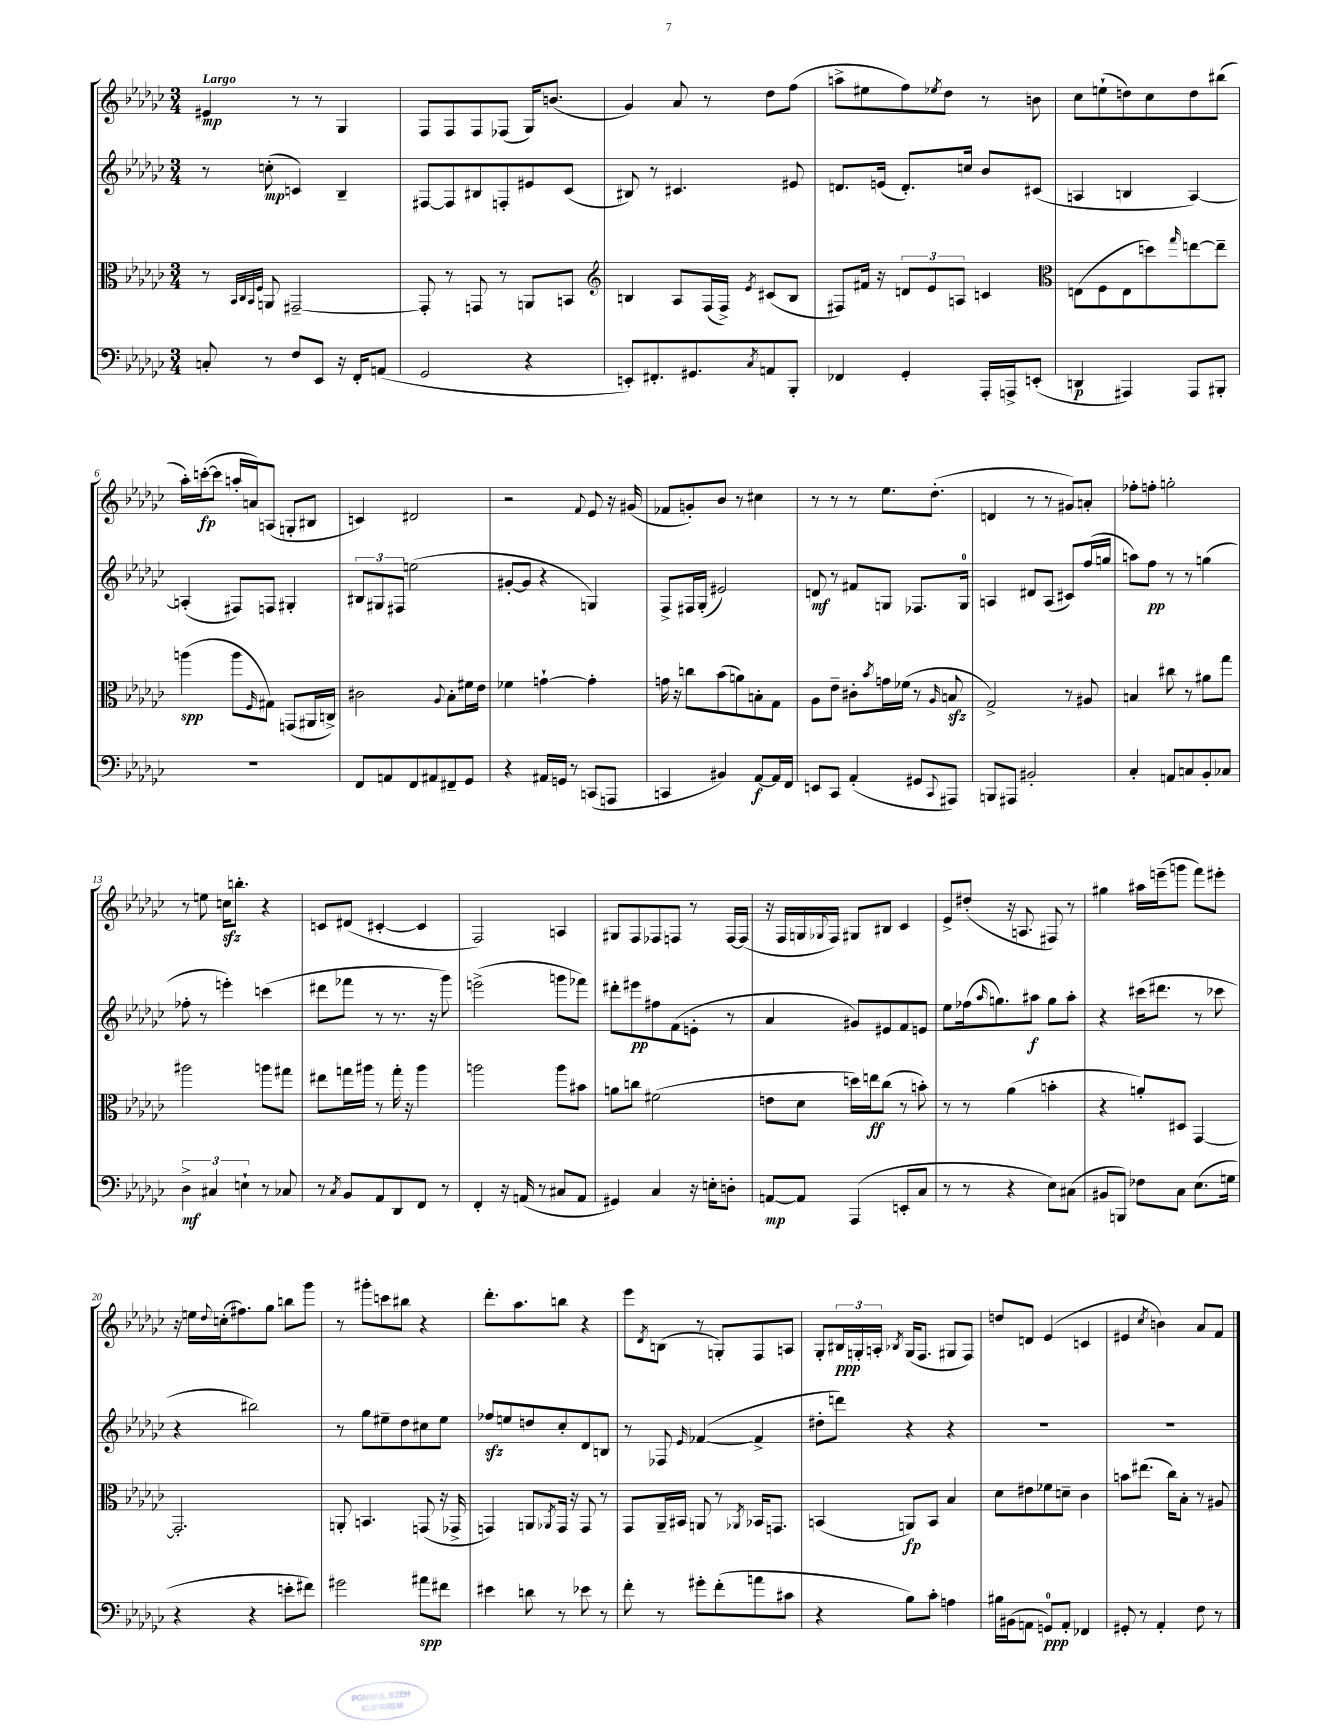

**kern	**kern	**kern	**kern
*staff4	*staff3	*staff2	*staff1
*clefF4	*clefC3	*clefG2	*clefG2
*k[b-e-a-d-g-c-]	*k[b-e-a-d-g-c-]	*k[b-e-a-d-g-c-]	*k[b-e-a-d-g-c-]
*M3/4	*M3/4	*M3/4	*M3/4
8C'	8r	8r	4e#
.	32qqBB-	.	.
.	32qqC-	.	.
.	32qqBB-	.	.
.	32qqF	.	.
8r	8AA	(8cc'	.
8F	[2GG#~	4c)	8r
8EE-	.	.	8r
16r	.	4B-~	4G-
16FF'	.	.	.
(8AA	.	.	.
=	=	=	=
2GG-	8GG#']	[8F#	8F
.	8r	8F#]	8F
.	8GG	8B#	8F
.	8r	8F'	(8F-
4r	8AA	8e#	16G-)
.	.	.	(8.b
.	8BB	(8c-	.
=	=	=	=
*	*clefG2	*	*
8EE')	4B	8B#)	4g-)
8.FF#'	.	8r	.
.	8A-	4.c#	8a-
8.GG#	.	.	.
.	(16F	.	8r
.	16F^)	.	.
8qC-	8qe-	.	.
8AA	(8c#	.	8dd-
8BBB-'	8B	8e#	(8ff
=	=	=	=
4FF-	8F#)	8.d	8aa^
.	16f#	.	8ee#
.	16r	(16e	.
4GG-'	12d	8.d')	8ff)
.	12e-	.	.
.	.	.	8qee-
.	.	.	8dd-
.	12A	.	.
.	.	16cc	.
16AAA-'	4c	8b-	8r
16AAA^	.	.	.
(8EE'	.	(8c#	8b
=	=	=	=
*	*clefC3	*	*
4DD	(8E	4A	8cc-
.	8F	.	(8ee`
4AAA#)	8E	4B	8dd)
.	8dd)	.	8cc-
.	16qqgg-	.	.
8AAA#	[8ee	[4A)	8dd
8BBB#'	8ee~]	.	(8bb#
=	=	=	=
2.r	(4aa	(4A']	16aa-')
.	.	.	([16ccc'
.	.	.	8ccc]
.	8aa	8F#)	16aa'
.	.	.	16a)
.	16qqF	.	.
.	8G#)	8F	(8A
.	(8GG	4G#'	8G'
.	16AA#	.	8B#
.	16C^)	.	.
=	=	=	=
8FF	2c#	12B#	4c)
.	.	12G#	.
8AA	.	.	.
.	.	12F#	.
8FF	.	(2ee	2d#
8AA#	.	.	.
.	8qqA-	.	.
8FF#~	8B-'	.	.
8GG-	16f#	.	.
.	16e-	.	.
=	=	=	=
4r	4f-	[8g#'	2r
.	.	8g#]	.
16AA#	[4g`	4r	.
16GG	.	.	.
8r	.	.	.
.	.	.	8qqf
(8CC	4g']	4G)	8e-
8AAA	.	.	16r
.	.	.	(16g#
=	=	=	=
4CC	16g	8F^	8f-
.	16r	.	.
.	8cc	16F#	8g')
.	.	(16G-'	.
4BB#)	(8b-	2e#)	8b-
.	8a)	.	8r
[8AA-	8B'	.	4cc#
16AA-]	8G-	.	.
16FF	.	.	.
=	=	=	=
8EE	8A-	8d	8r
8CC-	8e-~	8r	8r
(4AA-'	8c#'	8f#	8r
.	8qb-	.	.
.	16g	8G	8.ee-
.	(16f-	.	.
8GG#	8r	8.F-	.
.	.	.	(8.dd-'
8qqCC-	16qqA-	.	.
8AAA#)	8B	.	.
.	.	16G	.
=	=	=	=
8BBB	2G-^)	4A	4d
8AAA#	.	.	.
2BB#'	.	8d#	8r
.	.	(8A	8r
.	8r	8c#)	8g#)
.	8A#	(16ff	8a'
.	.	16gg	.
=	=	=	=
4C-'	4B	8aa)	8ff-'
.	.	8ff	8ff'
8AA	8cc#	8r	2gg'
8C	8r	8r	.
8BB-'	8a#	(4gg	.
8C-	8gg-	.	.
=	=	=	=
6D-^	2aa#	8ff-'	8r
.	.	8r	8ee
6C#	.	.	.
.	.	4eee')	16cc
.	.	.	8.bb'
6E`	.	.	.
8r	8aa	(4ccc	4r
8C-	8gg#	.	.
=	=	=	=
8r	8ee#	8ddd#	8c
8qC-	.	.	.
8BB-	16gg	8fff-	(8d#
.	16aa#	.	.
8AA-	8r	8r	[4c#'
8DD-	16gg'	8.r	.
.	16r	.	.
8FF	4aa#	.	4c#]
.	.	16r	.
8r	.	8ggg-)	.
=	=	=	=
4FF'	2aa	(2eee^	2F)
16r	.	.	.
(16AA	.	.	.
8r	.	.	.
8C#	8aa	8ggg	4A
8AA	8b#	8fff-)	.
=	=	=	=
4GG#)	8a	8ddd#'	8G#
.	8cc	8eee#	8F
4C-	(2f#	8ff#	8F-
.	.	(8f	8F
16r	.	8e'	8r
16E'	.	.	.
8D'	.	8r	[16F
.	.	.	(16F]
=	=	=	=
[8AA	8e	4a-	16r
.	.	.	16F
8AA]	8d-	.	16G
.	.	.	8qqG-
.	.	.	16F)
(4AAA-	16dd)	8g#)	8G#
.	16ee	.	.
.	(8cc-	8e#	8B#
8EE'	8r	8f	4c-
8C-	8b')	8e	.
=	=	=	=
8r	8r	8ee-	8e-^
8r	8r	(16ff-	(8dd#'
.	.	16qqaa-	.
.	.	8.gg)	.
4r	(4a-	.	16r
.	.	.	8.A
.	.	8aa#	.
8E-)	4b'	8gg	8F#)
(8C#	.	8aa#'	8r
=	=	=	=
8BB#	4r	4r	4gg#
8BBB)	.	.	.
8F-	8a')	(16ccc#	16aa#
.	.	8.ddd#	(16eee~
8C-	8D#	.	8ggg
(8.E-	[4GG-	8r	8fff)
.	.	8ccc-	8eee#'
16G	.	.	.
=	=	=	=
4r	2.GG-']	4r	16r
.	.	.	16ee
.	.	.	8qqdd-
.	.	.	(16cc'
.	.	.	8.ff#)
4r	.	2bb#)	.
.	.	.	8gg-
8e'	.	.	8bb
8f#)	.	.	8ggg-
=	=	=	=
2g#	8AA'	8r	8r
.	4.BB	8gg-	8ggg#'
.	.	8ee#~	8ccc
.	.	8dd-	8bb#
8a#	(8GG	8cc#	4r
8f#	16r	8ee#	.
.	16GG-^	.	.
=	=	=	=
4e#	4GG)	8ff-	8.ddd-'
.	.	8ee	.
.	.	.	8.aa-
8d	8AA	8dd	.
.	8qAA-	.	.
8r	16GG	8cc-'	8bb
.	16r	.	.
8e-	8GG	8d-	4r
8r	8r	8B	.
=	=	=	=
8f'	8GG-	8r	8eee-
.	.	.	8qd-
8r	16AA-~	8F-	(8B
.	16BB#	.	.
.	.	16qqe-	.
8g#'	8AA	([4f-	8r
(8f'	8r	.	8G')
.	8qAA-	.	.
8a	16BB-	4f-^]	8F
.	8.GG	.	.
8c#	.	.	8A
=	=	=	=
4r	(4BB	8dd#'	8G-'
.	.	8ddd)	24B#
.	.	.	24G'
.	.	.	24A'
.	.	.	8qB-
8B-)	8AA)	4r	(16G
.	.	.	8.F
8c-'	8BB	.	.
4A	4B-	4r	8G#
.	.	.	8F)
=	=	=	=
16B#	8d-	2.r	8dd
(16BB#	.	.	.
8AA	8e#	.	8d
8GG)	8f-	.	(4e-
8AA'	8d~	.	.
4FF-	4c-	.	4c
=	=	=	=
8GG#'	8b	2.r	4e#
8r	(8.ee#	.	.
.	.	.	8qcc-
4AA-'	.	.	4b)
.	16cc-)	.	.
.	8B-'	.	.
8F	8r	.	8a-
8r	8A#	.	8f
==	==	==	==
*-	*-	*-	*-
